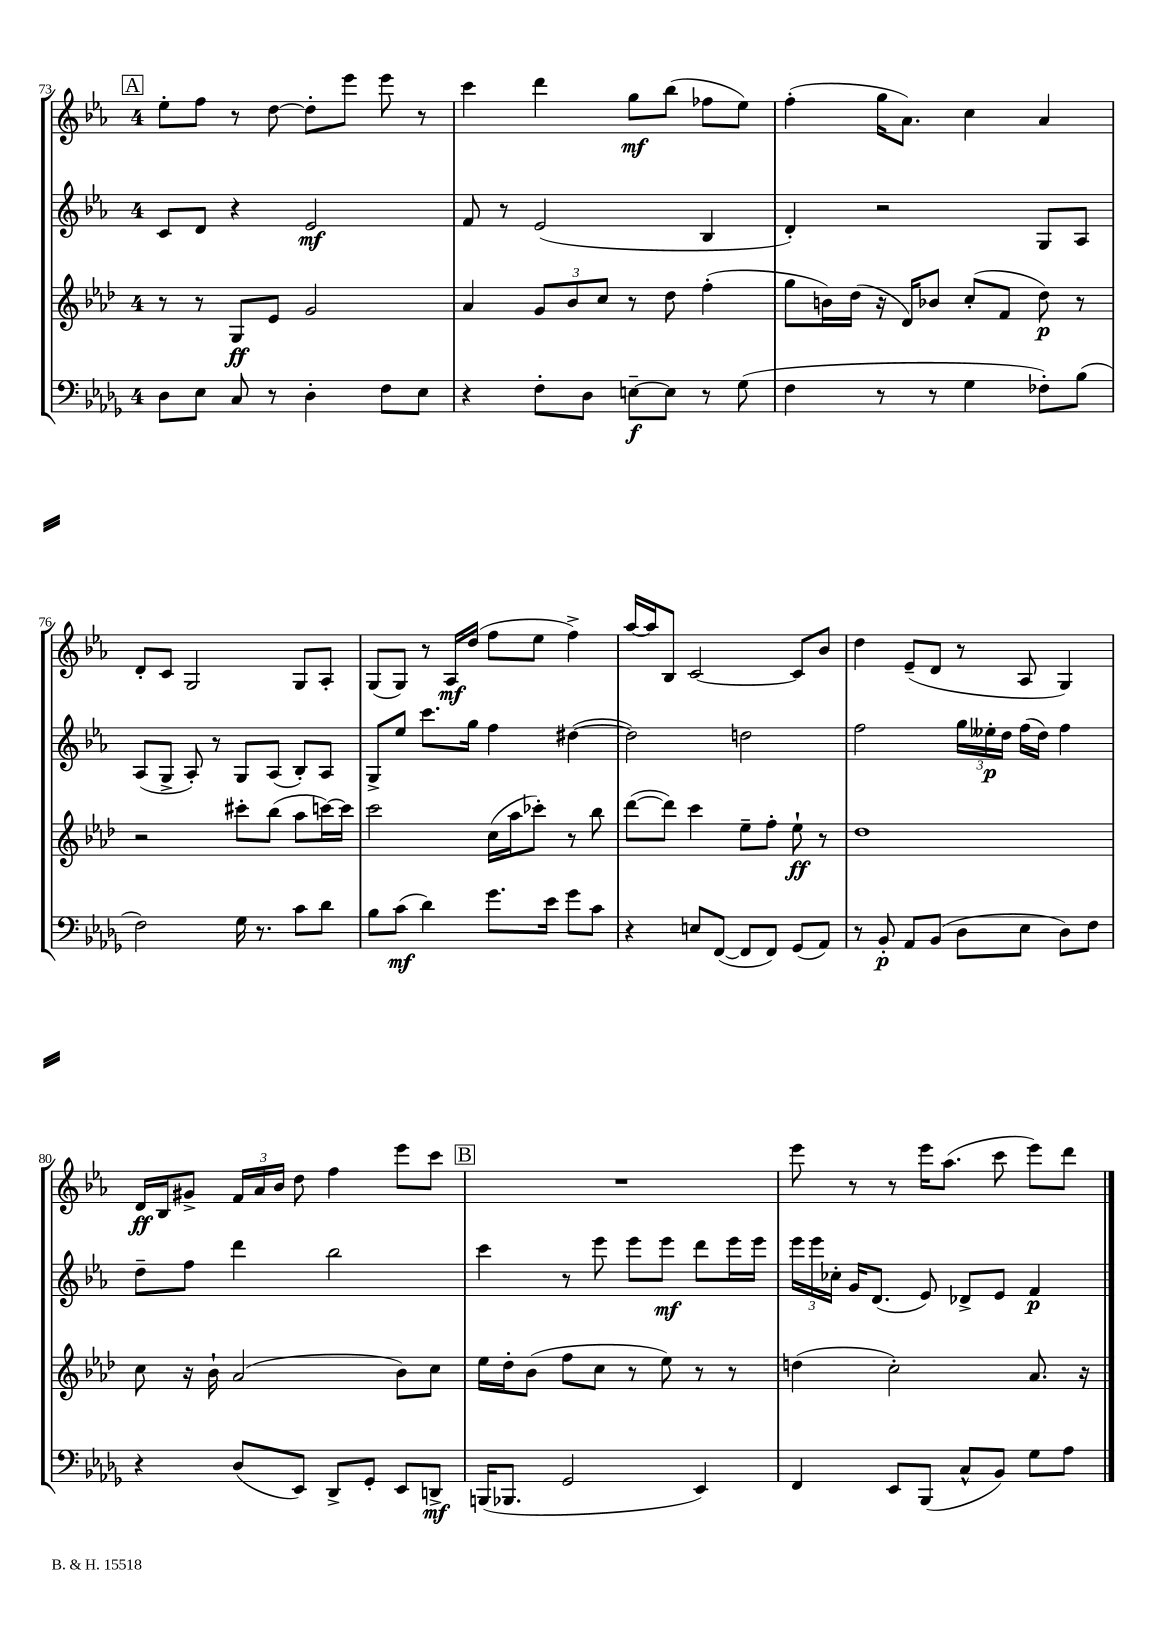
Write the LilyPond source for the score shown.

<<
\new StaffGroup <<
\new Staff = "s0" {
    \clef treble \key ees \major \once \override Staff.TimeSignature.style = #'single-digit \time 4/4
    \autoBeamOff \mark \markup { \box "A" } ees''8[-. f''8] r8 d''8~ d''8[-. ees'''8] ees'''8 r8 |
    c'''4 d'''4 g''8[\mf bes''8]( fes''8[ ees''8]) |
    f''4-.( g''16[ aes'8.]) c''4 aes'4 |
    d'8[-. c'8] g2 g8[ aes8]-. |
    g8[( g8]) r8 aes16[\mf d''16]( f''8[ ees''8] f''4->) |
    aes''16[~ aes''16 bes8] c'2~ c'8[ bes'8] |
    d''4 ees'8[--( d'8] r8 aes8 g4) |
    d'16[\ff bes16 gis'8]-> \tuplet 3/2 { f'16[ aes'16 bes'16] } d''8 f''4 ees'''8[ c'''8] |
    \mark \markup { \box "B" } R1 |
    ees'''8 r8 r8 ees'''16[ aes''8.]( c'''8 ees'''8[) d'''8] \bar "|." |
}
\new Staff = "s1" {
    \clef treble \key ees \major \once \override Staff.TimeSignature.style = #'single-digit \time 4/4
    \autoBeamOff \mark \markup { \box "A" } c'8[ d'8] r4 ees'2\mf |
    f'8 r8 ees'2( bes4 |
    d'4-.) r2 g8[ aes8] |
    aes8[( g8]-> aes8-.) r8 g8[ aes8]( bes8[-.) aes8] |
    g8[-> ees''8] c'''8.[ g''16] f''4 dis''4~( |
    dis''2) d''2 |
    f''2 \tuplet 3/2 { g''16[ eeses''16-.\p d''16] } f''16[( d''16]) f''4 |
    d''8[-- f''8] d'''4 bes''2 |
    \mark \markup { \box "B" } c'''4 r8 ees'''8 ees'''8[ ees'''8]\mf d'''8[ ees'''16 ees'''16] |
    \tuplet 3/2 { ees'''16[ ees'''16 ces''16]-. } g'16[ d'8.]( ees'8) des'8[-> ees'8] f'4\p \bar "|." |
}
\new Staff = "s2" {
    \clef treble \key aes \major \once \override Staff.TimeSignature.style = #'single-digit \time 4/4
    \autoBeamOff \mark \markup { \box "A" } r8 r8 g8[\ff ees'8] g'2 |
    aes'4 \tuplet 3/2 { g'8[ bes'8 c''8] } r8 des''8 f''4-.( |
    g''8[ b'16) des''16]( r16 des'16[) bes'8] c''8[-.( f'8] des''8\p) r8 |
    r2 cis'''8[-. bes''8]( aes''8[ c'''16~) c'''16] |
    c'''2 c''16[( aes''16 ces'''8]-.) r8 bes''8 |
    des'''8[~( des'''8]) c'''4 ees''8[-- f''8]-. ees''8-!\ff r8 |
    des''1 |
    c''8 r16 bes'16-! aes'2( bes'8[) c''8] |
    \mark \markup { \box "B" } ees''16[ des''16-. bes'8]( f''8[ c''8] r8 ees''8) r8 r8 |
    d''4( c''2-.) aes'8. r16 \bar "|." |
}
\new Staff = "s3" {
    \clef bass \key des \major \once \override Staff.TimeSignature.style = #'single-digit \time 4/4
    \autoBeamOff \mark \markup { \box "A" } des8[ ees8] c8 r8 des4-. f8[ ees8] |
    r4 f8[-. des8] e8[~--\f e8] r8 ges8( |
    f4 r8 r8 ges4 fes8[-.) bes8]( |
    f2) ges16 r8. c'8[ des'8] |
    bes8[ c'8]\mf( des'4) ges'8.[ ees'16] ges'8[ c'8] |
    r4 e8[ f,8]~( f,8[ f,8]) ges,8[( aes,8]) |
    r8 bes,8-.\p aes,8[ bes,8]( des8[ ees8] des8[) f8] |
    r4 des8[( ees,8]) des,8[-> ges,8]-. ees,8[ d,8]->\mf |
    \mark \markup { \box "B" } b,,16[( bes,,8.] ges,2 ees,4) |
    f,4 ees,8[ bes,,8]( c8[-^ bes,8]) ges8[ aes8] \bar "|." |
}
>>
>>
\layout { \context { \Score currentBarNumber = #73 } }
